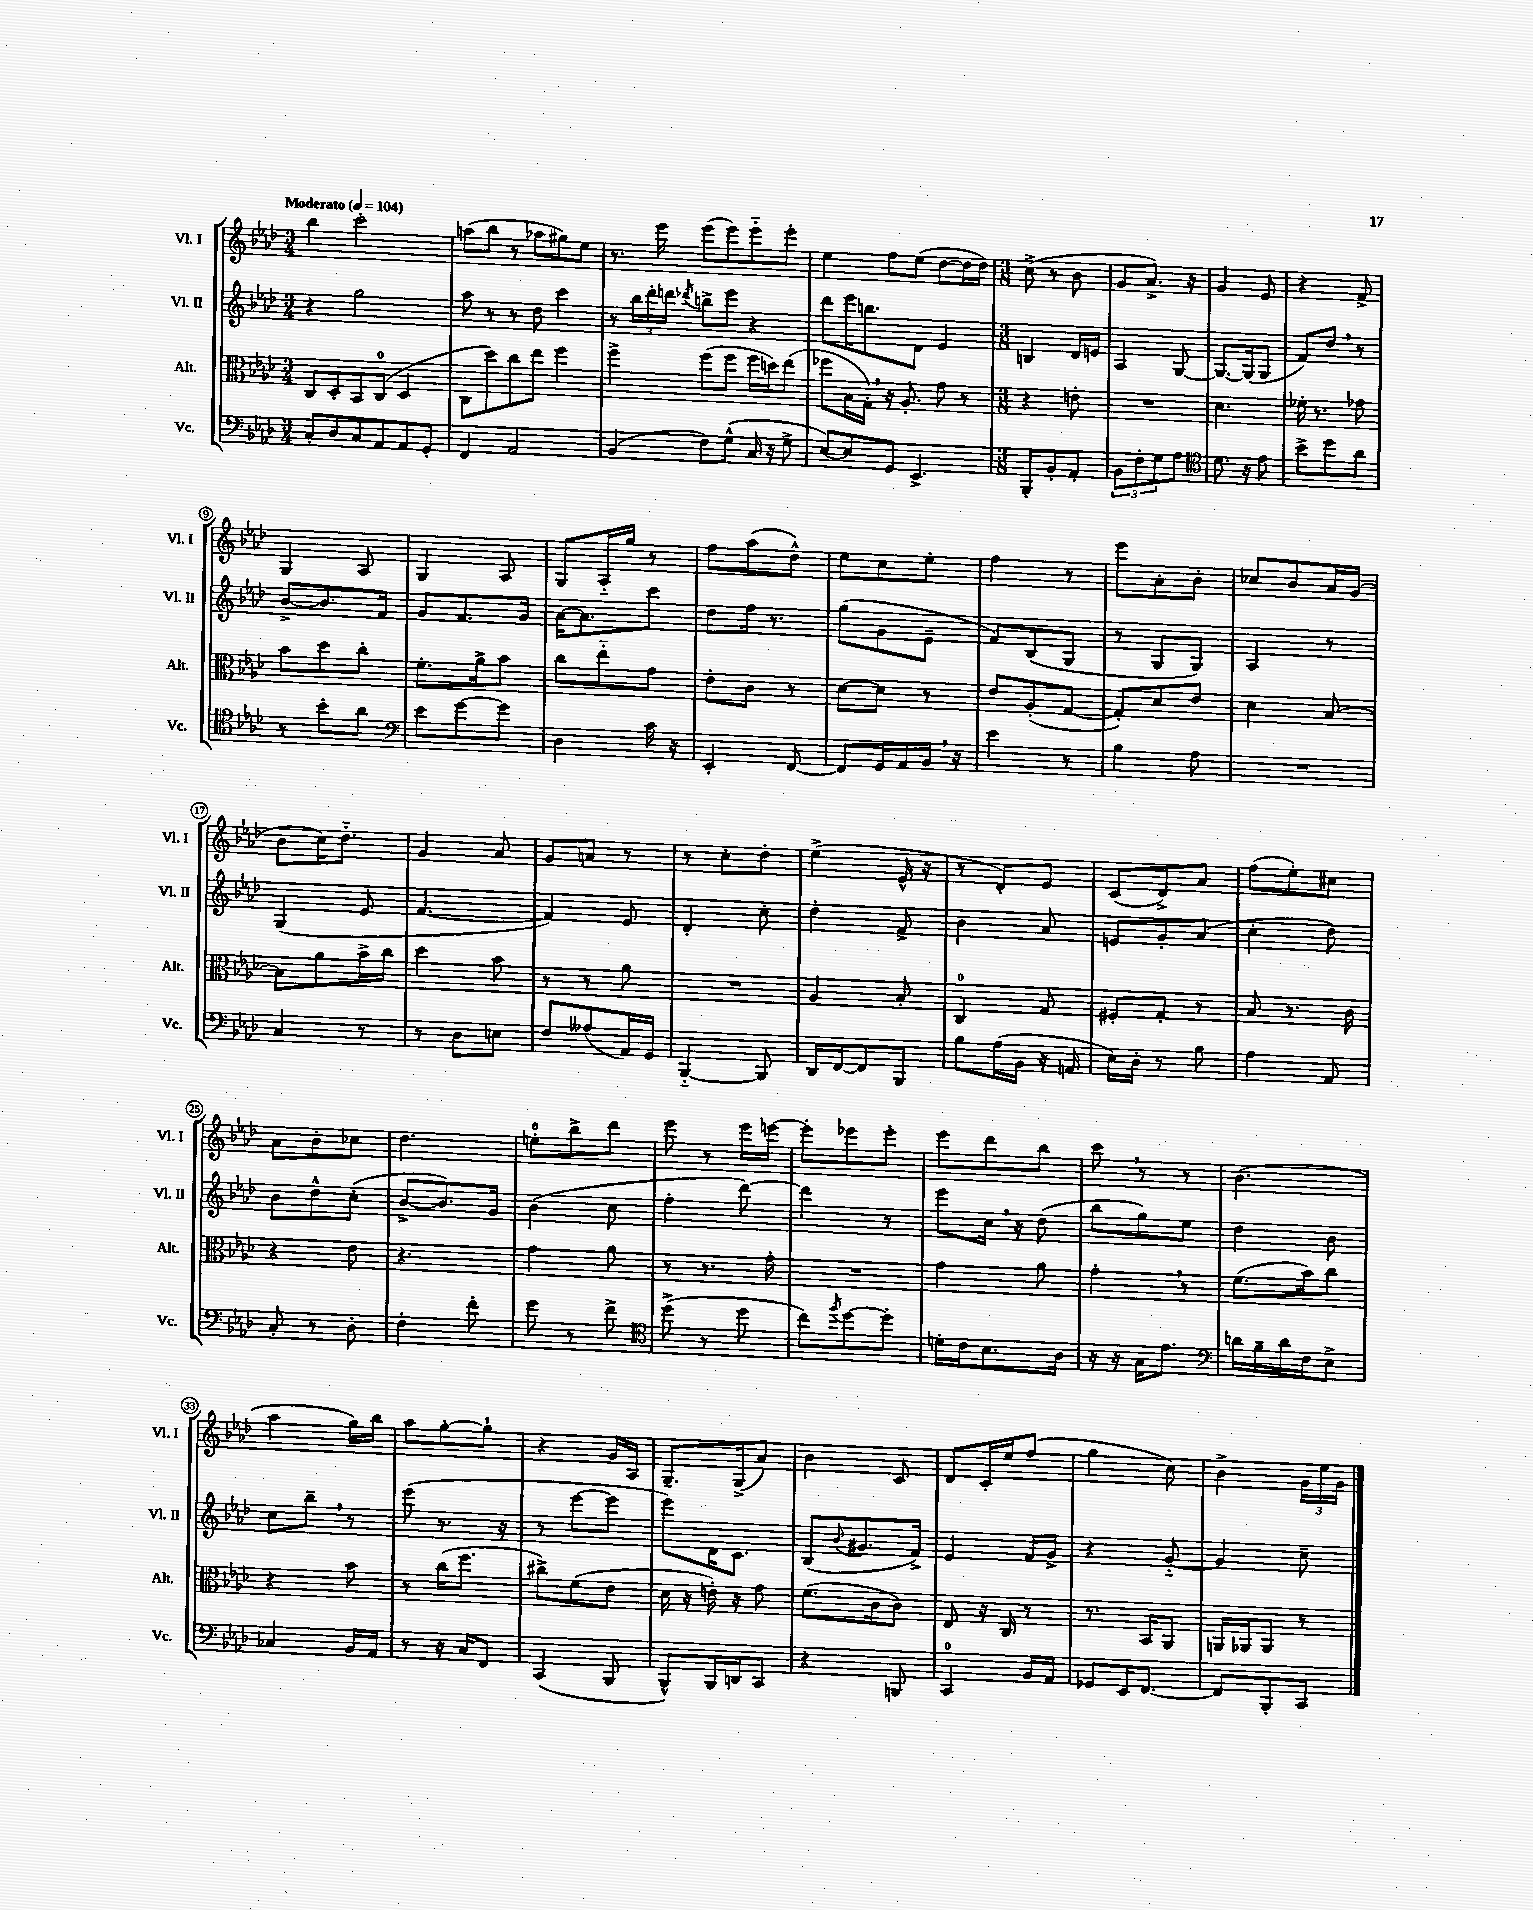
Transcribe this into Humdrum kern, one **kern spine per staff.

**kern	**kern	**kern	**kern
*staff4	*staff3	*staff2	*staff1
*clefF4	*clefC3	*clefG2	*clefG2
*k[b-e-a-d-]	*k[b-e-a-d-]	*k[b-e-a-d-]	*k[b-e-a-d-]
*M3/4	*M3/4	*M3/4	*M3/4
*MM104	*MM104	*MM104	*MM104
8C'	8C	4r	4bb-
8D-	8D-'	.	.
8C	8BB-	2gg	2ccc'
8AA-	(8C	.	.
8AA-	4D-	.	.
8GG'	.	.	.
=	=	=	=
4FF	8C	8aa-	(8aa
.	8dd-)	8r	8bb-
2AA-	8cc	8r	8r
.	8ee-	8dd-	8aa-
.	4ff	4ccc	8gg#)
.	.	.	8ee-
=	=	=	=
(4BB-	4ff^	8r	8.r
.	.	24bb-	.
.	.	24ddd-'	.
.	.	.	16eee-
.	.	24ddd	.
.	.	8qddd-	.
8F)	(8ff	8bb^	(8eee-
(8G^^	8ff	8eee-	8eee-)
16C	16ff	4r	8eee-'~
16r	16dd)	.	.
8G^	(8ee-	.	8eee-'
=	=	=	=
[8E-)	8ff-	8ddd-	4ee-
8E-]	16B-	16eee-	.
.	16G')	8.bb	.
8GG	16r	.	8ff
.	8.A-'	.	.
4.EE-^	.	8d-	(8ee-
.	8g	4e-	[8dd-
.	8r	.	16dd-]
.	.	.	16dd-)
=	=	=	=
*M3/8	*M3/8	*M3/8	*M3/8
8BBB-'	4r	4B	(8cc^
8BB-'	.	.	8r
8AA-'	8e'	16d-	8b-
.	.	16e	.
=	=	=	=
12BB-	4.r	4A-	8g
12F'	.	.	.
.	.	.	8.a-^)
12G	.	.	.
8A-	.	[8G	.
.	.	.	16r
=	=	=	=
*clefC4	*	*	*
8.d-	4.d-	8.G_	4g
16r	.	(16G]	.
8e-	.	8G	8e-
=	=	=	=
8b-^	16f-'	8f)	4r
.	8.r	.	.
8dd-	.	8dd-	.
8a-	8g-	8r	8f^
=	=	=	=
8r	8b-	[8b-^	4G
8b-'	8dd-	8.b-]	.
8a-	8cc'	.	8A-
.	.	16f	.
=	=	=	=
*clefF4	*	*	*
8e-	8.f'	8g	4G
[8g	.	8.f	.
.	16a-^	.	.
8g]	8b-	.	8A-
.	.	16g	.
=	=	=	=
4D-	8cc	[16a-	8G
.	.	8.a-]	.
.	8ee-'~	.	16A-'~
.	.	.	16gg
16c	8g	8ccc	8r
16r	.	.	.
=	=	=	=
4EE-'	8e-'	8dd-	8ff
.	8c	16ff	(8aa-
.	.	8.r	.
[8FF	8r	.	8dd-^^)
=	=	=	=
8FF]	[8d-	(8gg	8ee-
16GG	8d-]	8g	8cc
16AA-	.	.	.
16BB-	8r	8e-~	8ee-'
16r	.	.	.
=	=	=	=
4e-	8e-	8f)	4ff
.	(8A-'	(8B-	.
8r	[8G	8G	8r
=	=	=	=
4B-	8G'])	8r	8eee-
.	8d-	8G	8a-'
8A-	8e-	8G)	8b-'
=	=	=	=
4.r	4d-	4A-	8cc-
.	.	.	8b-
.	[8B-	8r	16a-
.	.	.	(16g
=	=	=	=
4C	8B-]	(4G	8b-
.	8a-	.	16cc)
.	.	.	8.dd-'~
8r	16b-^	8e-	.
.	16cc	.	.
=	=	=	=
8r	4dd-	[4.f	4g
8D-	.	.	.
8E	8b-	.	8a-
=	=	=	=
8F	8r	4f])	8g
(8A--	8r	.	8a
16AA-)	8a-	8e-	8r
16GG	.	.	.
=	=	=	=
[4BBB-'~	4.r	4d-'	8r
.	.	.	8cc'
8BBB-]	.	8cc'	8dd-'
=	=	=	=
16DD-	4A-	4dd-'	(4ee-^
[16FF	.	.	.
8FF]	.	.	.
8BBB-	8B-'	8f^	16e-^^
.	.	.	16r
=	=	=	=
8B-	4C	4b-	8r
(16A-	.	.	8d-')
16BB-	.	.	.
16r	8G	8a-	8e-
16AA	.	.	.
=	=	=	=
16E-)	8F#'	8e	(8c
16D-'	.	.	.
8r	8G'	8g'	8d-^)
8B-	8r	(8a-	8a-
=	=	=	=
4A-	8B-	4cc'	(8ff
.	8.r	.	8ee-')
8AA-	.	8dd-)	8cc#
.	16c	.	.
=	=	=	=
8C'	4r	8b-	8a-
8r	.	8dd-^^	8b-'
8D-'	8e-	(8cc'	8cc-
=	=	=	=
4F'	4.r	[8b-^	4.dd-
.	.	8.b-])	.
8f'	.	.	.
.	.	16g	.
=	=	=	=
8g	4g	(4b-	8ee'
8r	.	.	8bb-^
8f^	8a-	8cc	8ddd-
=	=	=	=
*clefC4	*	*	*
(8dd-^	8r	4ff'	8eee-
8r	8.r	.	8r
8dd-	.	[8ddd-)	16eee-
.	16g'	.	[16eee
=	=	=	=
8cc)	4.r	4ddd-]	8eee']
8qff	.	.	.
[8dd-	.	.	8eee-
8dd-']	.	8r	8eee-'
=	=	=	=
16d'	4g	8eee-	8eee-
16c	.	.	.
8.B-	.	16cc	8ddd-
.	.	16r	.
.	8a-	(8dd-	8bb-
16A-	.	.	.
=	=	=	=
16r	4g'	8bb-	8ccc
16r	.	.	.
16G	.	8gg)	8r
8.e-	.	.	.
.	8r	8ee-	8r
=	=	=	=
*clefF4	*	*	*
16d	(8.f	4dd-	(4.b-
16B-~	.	.	.
16d	.	.	.
16F	16b-)	.	.
8E-^	8cc	8b-	.
=	=	=	=
4C-	4r	8cc	4aa-
.	.	8bb-~	.
16BB-	8b-	8r	16gg)
16AA-	.	.	16bb-
=	=	=	=
8r	8r	(8eee-	8aa-
16r	(16cc	8.r	[8gg'
16C	8.ff	.	.
8FF	.	.	8gg`]
.	.	16r	.
=	=	=	=
(4CC	8cc#^)	8r	4r
.	(8f	[8eee-	.
8BBB-	8e-	8eee-]	16g
.	.	.	16A-
=	=	=	=
8BBB-^^)	16d-	8eee-)	8.G~
.	16r	.	.
16BBB-	16e')	16d-	.
16DD	16r	8.c	(16G^
8CC	8g	.	8a-)
=	=	=	=
4r	(8.f	(8B-	4b-
.	.	8qqb-	.
.	.	8.g#	.
.	16c	.	.
8BBB	8c)	.	8c
.	.	16f^)	.
=	=	=	=
4CC	8E-	4e-	8d-
.	16r	.	16c'
.	16C	.	16ee-
16BB-	8r	16f	(8ff
16AA-	.	16g^	.
=	=	=	=
8GG-	8.r	4r	4gg
16EE-	.	.	.
[8.FF	16BB-	.	.
.	8AA-	[8g'~	8cc)
=	=	=	=
8FF]	16AA	4g]	4b-^
.	16AA-	.	.
8BBB-'	8AA-	.	.
8CC	8r	8cc~	24g
.	.	.	24ee-
.	.	.	24g
==	==	==	==
*-	*-	*-	*-
